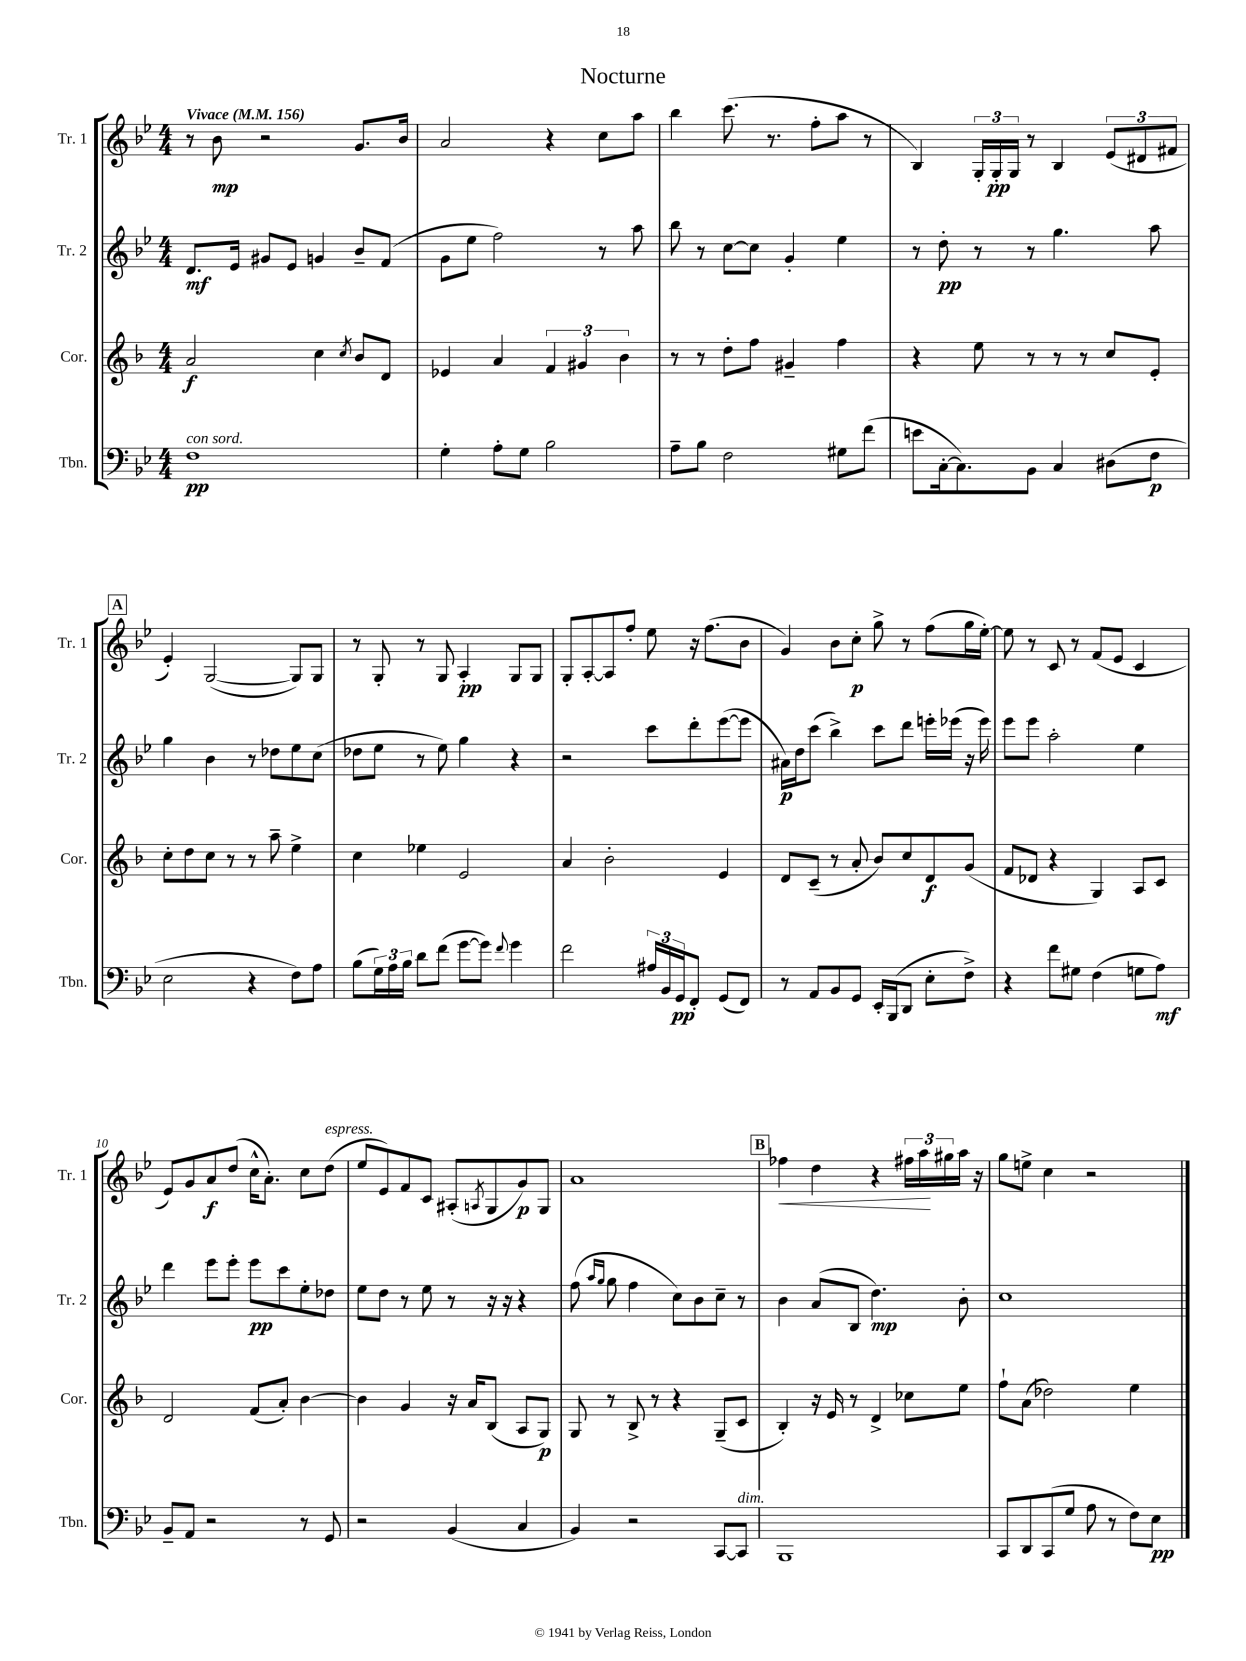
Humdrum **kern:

**kern	**dynam	**kern	**dynam	**kern	**dynam	**kern	**dynam
*part4	*part4	*part3	*part3	*part2	*part2	*part1	*part1
*staff4	*staff4	*staff3	*staff3	*staff2	*staff2	*staff1	*staff1
*I"Tbn.	*	*I"Cor.	*	*I"Tr. 2	*	*I"Tr. 1	*
*I'Tbn.	*	*I'Cor.	*	*I'Tr. 2	*	*I'Tr. 1	*
*clefF4	*	*clefG2	*	*clefG2	*	*clefG2	*
*k[b-e-]	*	*k[b-]	*	*k[b-e-]	*	*k[b-e-]	*
*M4/4	*	*M4/4	*	*M4/4	*	*M4/4	*
*MM156	*	*MM156	*	*MM156	*	*MM156	*
=1	=1	=1	=1	=1	=1	=1	=1
!	!	!	!	!	!	!LO:TX:a:B:t=Vivace	!
!LO:TX:a:i:t=con sord.	!	!	!	!	!	!	!
1F	pp	2a/	f	8.d/L	mf	8r	.
.	.	.	.	.	.	8b-\	mp
.	.	.	.	16e-/Jk	.	.	.
.	.	.	.	8g#X/L	.	2r	.
.	.	.	.	8e-/J	.	.	.
.	.	4cc\	.	4gn/	.	.	.
.	.	8qcc/	.	.	.	.	.
.	.	8b-/L	.	8b-~/L	.	8.g/L	.
.	.	8d/J	.	(8f/J	.	.	.
.	.	.	.	.	.	16b-/Jk	.
=2	=2	=2	=2	=2	=2	=2	=2
4G'\	.	4e-X/	.	8g\L	.	2a/	.
.	.	.	.	8ee-\J	.	.	.
8A'\L	.	4a/	.	2ff\)	.	.	.
8G\J	.	.	.	.	.	.	.
2B-\	.	6f/	.	.	.	4r	.
.	.	6g#X/	.	.	.	.	.
.	.	.	.	8r	.	8cc\L	.
.	.	6b-\	.	.	.	.	.
.	.	.	.	8aa\	.	8aa\J	.
=3	=3	=3	=3	=3	=3	=3	=3
8A~\L	.	8r	.	8bb-\	.	4bb-\	.
8B-\J	.	8r	.	8r	.	.	.
2F\	.	8dd'\L	.	[8cc\L	.	(8.ccc\	.
.	.	8ff\J	.	8cc\J]	.	.	.
.	.	.	.	.	.	8.r	.
.	.	4g#X~/	.	4g'/	.	.	.
.	.	.	.	.	.	8ff'\L	.
8G#X\L	.	4ff\	.	4ee-\	.	8aa\J	.
(8f\J	.	.	.	.	.	8r	.
=4	=4	=4	=4	=4	=4	=4	=4
8en\L	.	4r	.	8r	.	4B-/)	.
[16C'\k	.	.	.	8dd'\	pp	.	.
8.C\])	.	.	.	.	.	.	.
.	.	8ee\	.	8r	.	24G'/LL	.
.	.	.	.	.	.	24G'/	pp
.	.	.	.	.	.	24G/JJ	.
8BB-\J	.	8r	.	8r	.	8r	.
4C/	.	8r	.	4.gg\	.	4B-/	.
.	.	8r	.	.	.	.	.
(8D#X\L	.	8cc/L	.	.	.	(12e-/L	.
.	.	.	.	.	.	12d#X/	.
8F\J	p	8e'/J	.	8aa\	.	.	.
.	.	.	.	.	.	12f#X/J	.
!!LO:LB:g=z
!!LO:REH:place=s1:t=A
=5	=5	=5	=5	=5	=5	=5	=5
2E-\	.	8cc'\L	.	4gg\	.	4e-'/)	.
.	.	8dd\	.	.	.	.	.
.	.	8cc\J	.	4b-\	.	([2G/	.
.	.	8r	.	.	.	.	.
4r	.	8r	.	8r	.	.	.
.	.	8aa~\	.	8dd-X\L	.	.	.
8F\L)	.	4ee^\	.	8ee-\	.	8G/L])	.
8A\J	.	.	.	(8cc\J	.	8G/J	.
=6	=6	=6	=6	=6	=6	=6	=6
(8B-\L	.	4cc\	.	8dd-X\L	.	8r	.
24G\L)	.	.	.	8ee-\J	.	8G'/	.
24A\	.	.	.	.	.	.	.
24B-\JJ	.	.	.	.	.	.	.
8d\L	.	4ee-X\	.	8r	.	8r	.
(8f\J	.	.	.	8ee-\)	.	8G/	.
[8g\L	.	2e/	.	4gg\	.	4A'/	pp
8g\J])	.	.	.	.	.	.	.
8qqf/	.	.	.	.	.	.	.
4g\	.	.	.	4r	.	8G/L	.
.	.	.	.	.	.	8G/J	.
=7	=7	=7	=7	=7	=7	=7	=7
2f\	.	4a/	.	2r	.	8G'/L	.
.	.	.	.	.	.	[8A'/	.
.	.	2b-'\	.	.	.	8A/]	.
.	.	.	.	.	.	8ff'/J	.
24A#X/LL	.	.	.	8ccc\L	.	8ee-\	.
24BB-/	.	.	.	.	.	.	.
24GG/J	pp	.	.	.	.	.	.
8FF'/J	.	.	.	8ddd'\	.	16r	.
.	.	.	.	.	.	(8.ff\L	.
(8GG/L	.	4e/	.	([8eee-\	.	.	.
8FF/J)	.	.	.	8eee-\J]	.	8b-\J	.
=8	=8	=8	=8	=8	=8	=8	=8
8r	.	8d/L	.	16a#X\LL)	p	4g/)	.
.	.	.	.	16dd\J	.	.	.
8AA/L	.	(8c~/J	.	(8ccc\J	.	.	.
8BB-/	.	8r	.	4bb-^\)	.	8b-\L	.
8GG/J	.	8a'/	.	.	.	8cc'\J	p
16EE-'/LL	.	8b-/L)	.	8ccc\L	.	8gg^\	.
(16BBB-/J	.	.	.	.	.	.	.
8DD/J	.	8cc/	.	8ddd\J	.	8r	.
8E-'\L	.	8d/	f	16eeen'\LL	.	(8ff\L	.
.	.	.	.	(16eee-X\JJ	.	.	.
8F^\J)	.	(8g/J	.	16r	.	16gg\L	.
.	.	.	.	16eee-\)	.	[16ee-'\JJ)	.
=9	=9	=9	=9	=9	=9	=9	=9
4r	.	8f/L	.	8eee-\L	.	8ee-\]	.
.	.	8d-X/J	.	8eee-\J	.	8r	.
8f\L	.	4r	.	2aa'\	.	8c/	.
8G#X\J	.	.	.	.	.	8r	.
(4F\	.	4G/)	.	.	.	(8f/L	.
.	.	.	.	.	.	8e-/J	.
8Gn\L	.	8A/L	.	4ee-\	.	4c/	.
8A\J)	mf	8c/J	.	.	.	.	.
!!LO:LB:g=z
=10	=10	=10	=10	=10	=10	=10	=10
8BB-~/L	.	2d/	.	4ddd\	.	8e-/L)	.
8AA/J	.	.	.	.	.	8g/	.
2r	.	.	.	8eee-\L	.	8a/	f
.	.	.	.	8eee-'\J	.	(8dd/J	.
.	.	(8f/L	.	8eee-\L	pp	16cc^^\KL	.
.	.	.	.	.	.	8.a'\J)	.
.	.	8a'/J)	.	8ccc\	.	.	.
8r	.	[4b-\	.	8ee-'\	.	8cc\L	.
!	!	!	!	!	!	!LO:TX:a:i:t=espress.	!
8GG/	.	.	.	8dd-X\J	.	(8dd\J	.
=11	=11	=11	=11	=11	=11	=11	=11
2r	.	4b-\]	.	8ee-\L	.	8ee-/L	.
.	.	.	.	8dd\J	.	8e-/)	.
.	.	4g/	.	8r	.	8f/	.
.	.	.	.	8ee-\	.	8c/J	.
(4BB-/	.	16r	.	8r	.	(8A#X'/L	.
.	.	16a/KL	.	.	.	.	.
.	.	.	.	.	.	8qAn/	.
.	.	(8B-/J	.	16r	.	8G/	.
.	.	.	.	16r	.	.	.
4C/	.	8A/L	.	4r	.	8g/)	p
.	.	8G/J)	p	.	.	8G/J	.
=12	=12	=12	=12	=12	=12	=12	=12
4BB-/)	.	8G/	.	(8ff\	.	1a	.
.	.	.	.	16qqaa/LL	.	.	.
.	.	.	.	16qqgg/JJ	.	.	.
.	.	8r	.	8gg\	.	.	.
2r	.	8B-^/	.	4ff\	.	.	.
.	.	8r	.	.	.	.	.
.	.	4r	.	8cc\L)	.	.	.
.	.	.	.	8b-\	.	.	.
[8CC/L	.	(8G~/L	.	8cc~\J	.	.	.
!LO:TX:a:i:t=dim.	!	!	!	!	!	!	!
8CC/J]	.	8c/J	.	8r	.	.	.
!!LO:REH:place=s1:t=B
=13	=13	=13	=13	=13	=13	=13	=13
!	!	!	!	!	!	!	!LO:HP:b
1BBB-	.	4B-'/)	.	4b-\	.	4ff-X\	<
.	.	16r	.	(8a/L	.	4dd\	.
.	.	16e/	.	.	.	.	.
.	.	8r	.	8B-/J	.	.	.
.	.	4d^/	.	4.dd\)	mp	4r	.
.	.	8cc-X\L	.	.	.	24ff#X\LL	.
.	.	.	.	.	.	24aa\	.
.	.	.	.	.	.	24gg#X\	[
.	.	8ee\J	.	8b-'\	.	16aa\JJ	.
.	.	.	.	.	.	16r	.
=14	=14	=14	=14	=14	=14	=14	=14
8CC/L	.	8ff`\L	.	1cc	.	8gg\L	.
8DD/	.	(8a\J	.	.	.	8een^\J	.
(8CC/	.	2dd-X\)	.	.	.	4cc\	.
8G/J	.	.	.	.	.	.	.
8A\	.	.	.	.	.	2r	.
8r	.	.	.	.	.	.	.
8F\L)	.	4ee\	.	.	.	.	.
8E-\J	pp	.	.	.	.	.	.
==	==	==	==	==	==	==	==
*-	*-	*-	*-	*-	*-	*-	*-
